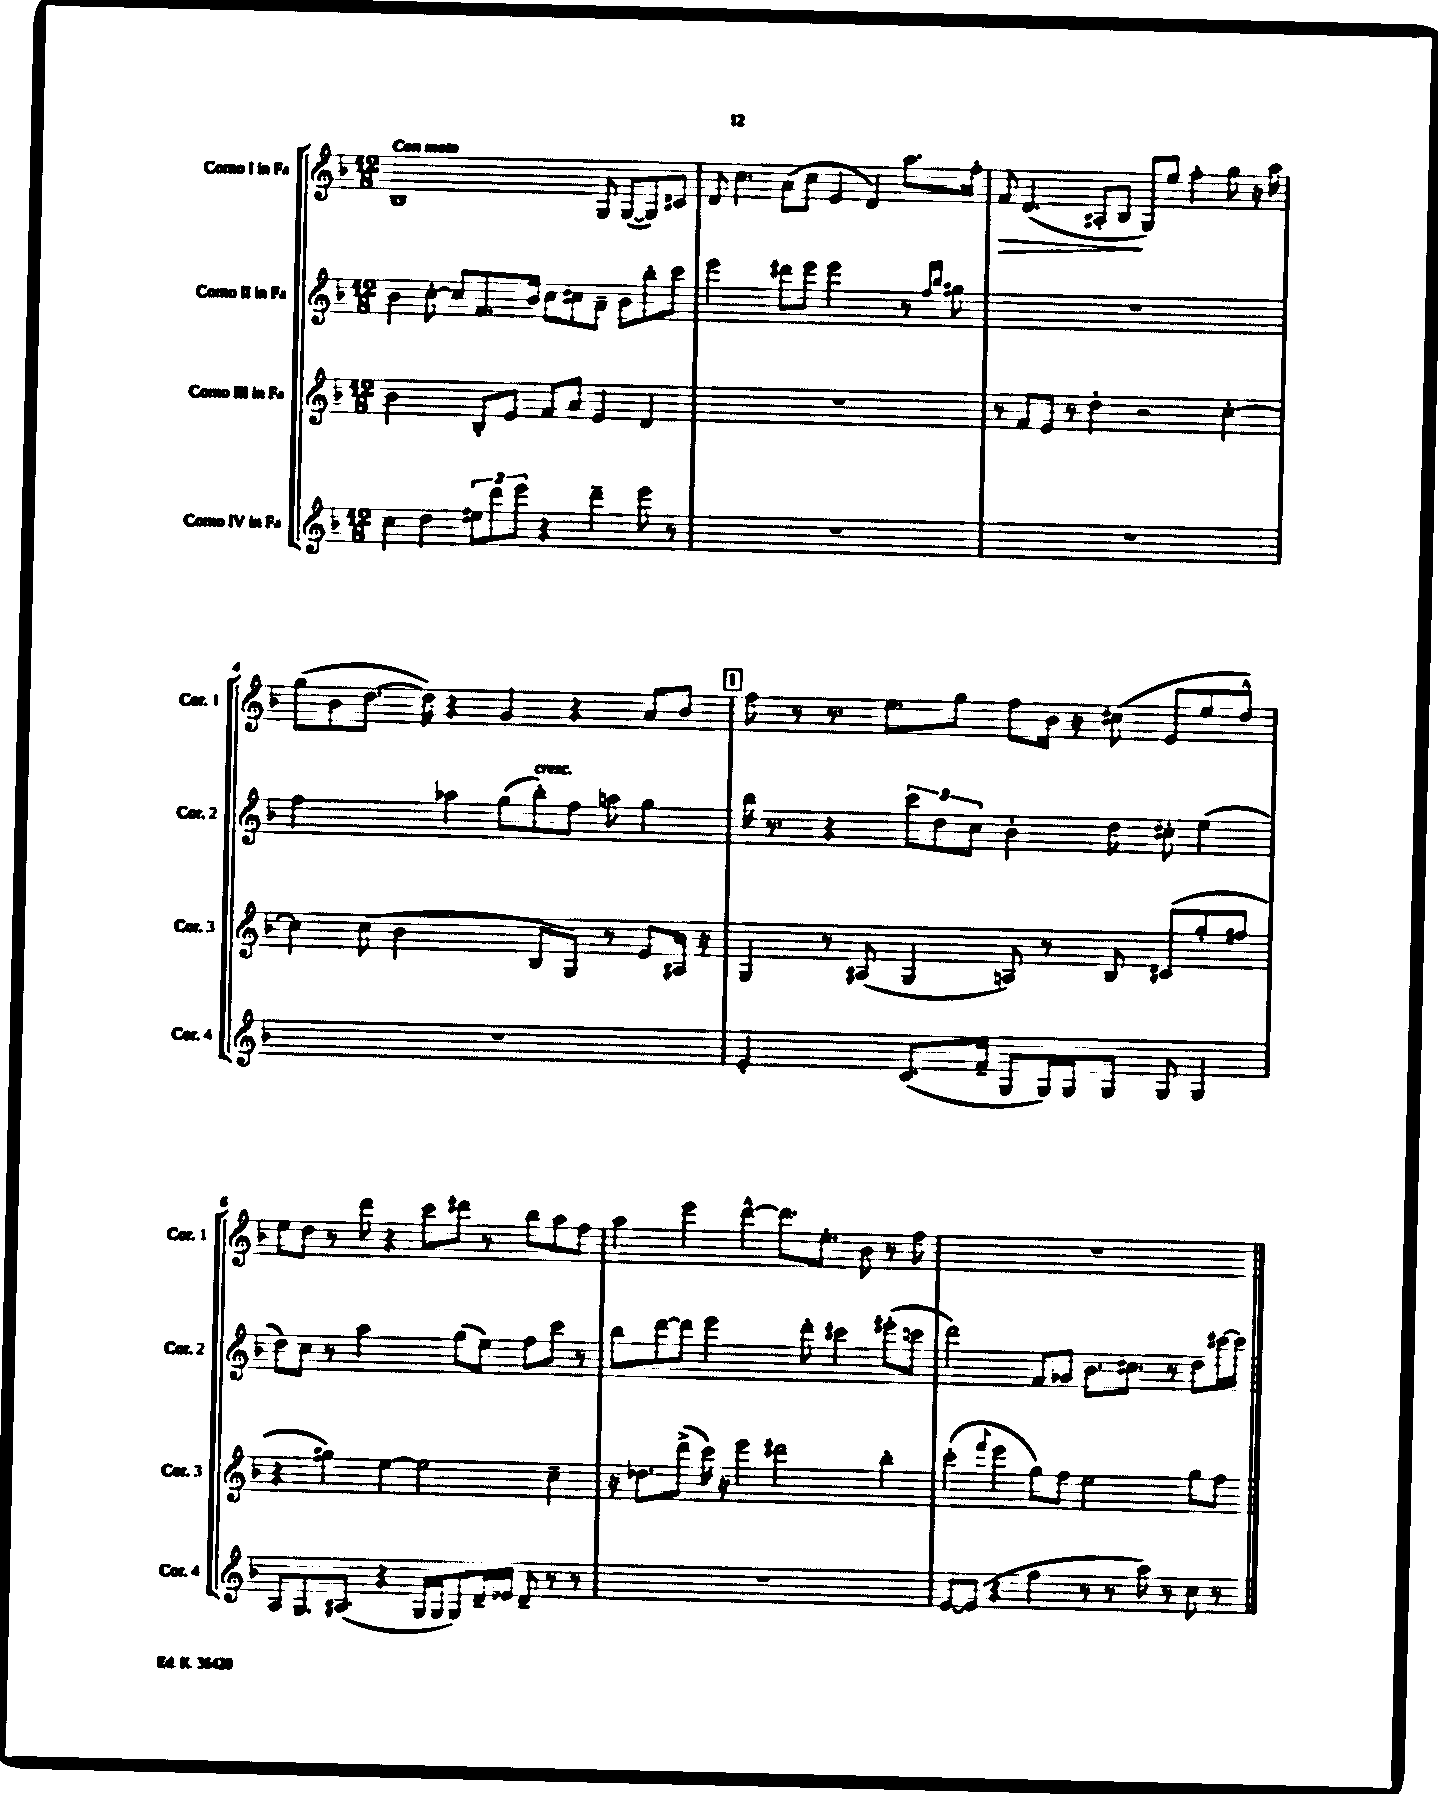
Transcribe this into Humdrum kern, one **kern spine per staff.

**kern	**kern	**kern	**kern
*staff4	*staff3	*staff2	*staff1
*clefG2	*clefG2	*clefG2	*clefG2
*k[b-]	*k[b-]	*k[b-]	*k[b-]
*M12/8	*M12/8	*M12/8	*M12/8
4cc	2b-	4b-	1B-
4dd	.	[8cc'	.
.	.	8cc]	.
12ee#	8B-'	8.f	.
12ddd	.	.	.
.	8e	.	.
12eee	.	.	.
.	.	16b-	.
4r	8f	8cc	.
.	8a	8cc#	.
4ddd~	4e	8a~	8G
.	.	8b-	([8G
8eee	4d	8bb-'	8G])
8r	.	8ccc	8c#
=	=	=	=
1.r	1.r	2eee	8d
.	.	.	4.cc
.	.	8ddd#	(8a
.	.	8eee	8cc
.	.	2eee	4e
.	.	.	4d)
.	.	8r	8.aa
.	.	16qqff	.
.	.	16qqbb-	.
.	.	8gg#	.
.	.	.	16ff'
=	=	=	=
1.r	8r	1.r	8f
.	8f	.	(4.d
.	8e	.	.
.	8r	.	.
.	4dd'	.	8A#'
.	.	.	8B-
.	2r	.	8G)
.	.	.	8ee
.	.	.	4ff'
.	[4cc'	.	8gg
.	.	.	16r
.	.	.	16aa
=	=	=	=
1.r	4cc]	2ff	(8gg
.	.	.	8b-
.	(8cc	.	[8.dd
.	2b-	.	.
.	.	.	16dd])
.	.	4aa-	4r
.	.	(8gg	4g
.	8B-	8bb-')	.
.	8G)	8ff	4r
.	8r	8aa	.
.	8e	4gg	8a
.	16A#	.	8b-
.	16r	.	.
=	=	=	=
2e'	4G	16bb-	8ff
.	.	8.r	.
.	.	.	8r
.	8r	4r	8.r
.	(8A#	.	.
.	.	.	8.ee
(8.c	4G	12ccc	.
.	.	12dd	.
.	.	.	8gg
.	.	12cc	.
16f~	.	.	.
8G	8A)	4b-'	8ff
16G)	8r	.	16b-
16G	.	.	16r
8G	8B-	8dd	(8cc#
8G	(8c#	8cc#'	8e
4G	8gg'	(4ee	8ee
.	8ff#	.	8dd^^)
=	=	=	=
8A	4r	8dd)	8ee
8.G	.	8cc	8dd
.	4gg#)	8r	8r
(8.A#	.	.	.
.	.	2aa	8ddd
4r	[4ee	.	4r
16G	2ee]	.	8ccc
16G	.	.	.
8G)	.	(8gg	8ddd#
16d~	.	8ee)	8r
16e-	.	.	.
8d~	.	8ff	8bb-
8r	4cc~	8ccc	8aa
8r	.	8r	8ff
=	=	=	=
1.r	16r	8bb-	4aa
.	8.dd-	.	.
.	.	[8ddd	.
.	(8ddd^	8ddd]	4eee
.	16ccc)	2eee	.
.	16r	.	.
.	4eee	.	[4ddd^^
.	2ddd#	.	8.ddd]
.	.	8ddd'	.
.	.	.	8.ee'
.	.	4ccc#	.
.	.	.	8b-
.	4bb-'	(8eee#'	8r
.	.	8ccc	8ff
=	=	=	=
[8e	(4ccc'	2ddd)	1.r
(8e]	.	.	.
.	8qqfff	.	.
4r	4eee	.	.
4ff	8gg)	8f	.
.	8ff	8g-	.
8r	2ee	8.b-	.
8r	.	.	.
.	.	8.cc#	.
8aa)	.	.	.
8r	.	8r	.
8cc	8gg	8dd	.
8r	8ff	[16ccc#	.
.	.	16ccc#]	.
==	==	==	==
*-	*-	*-	*-
